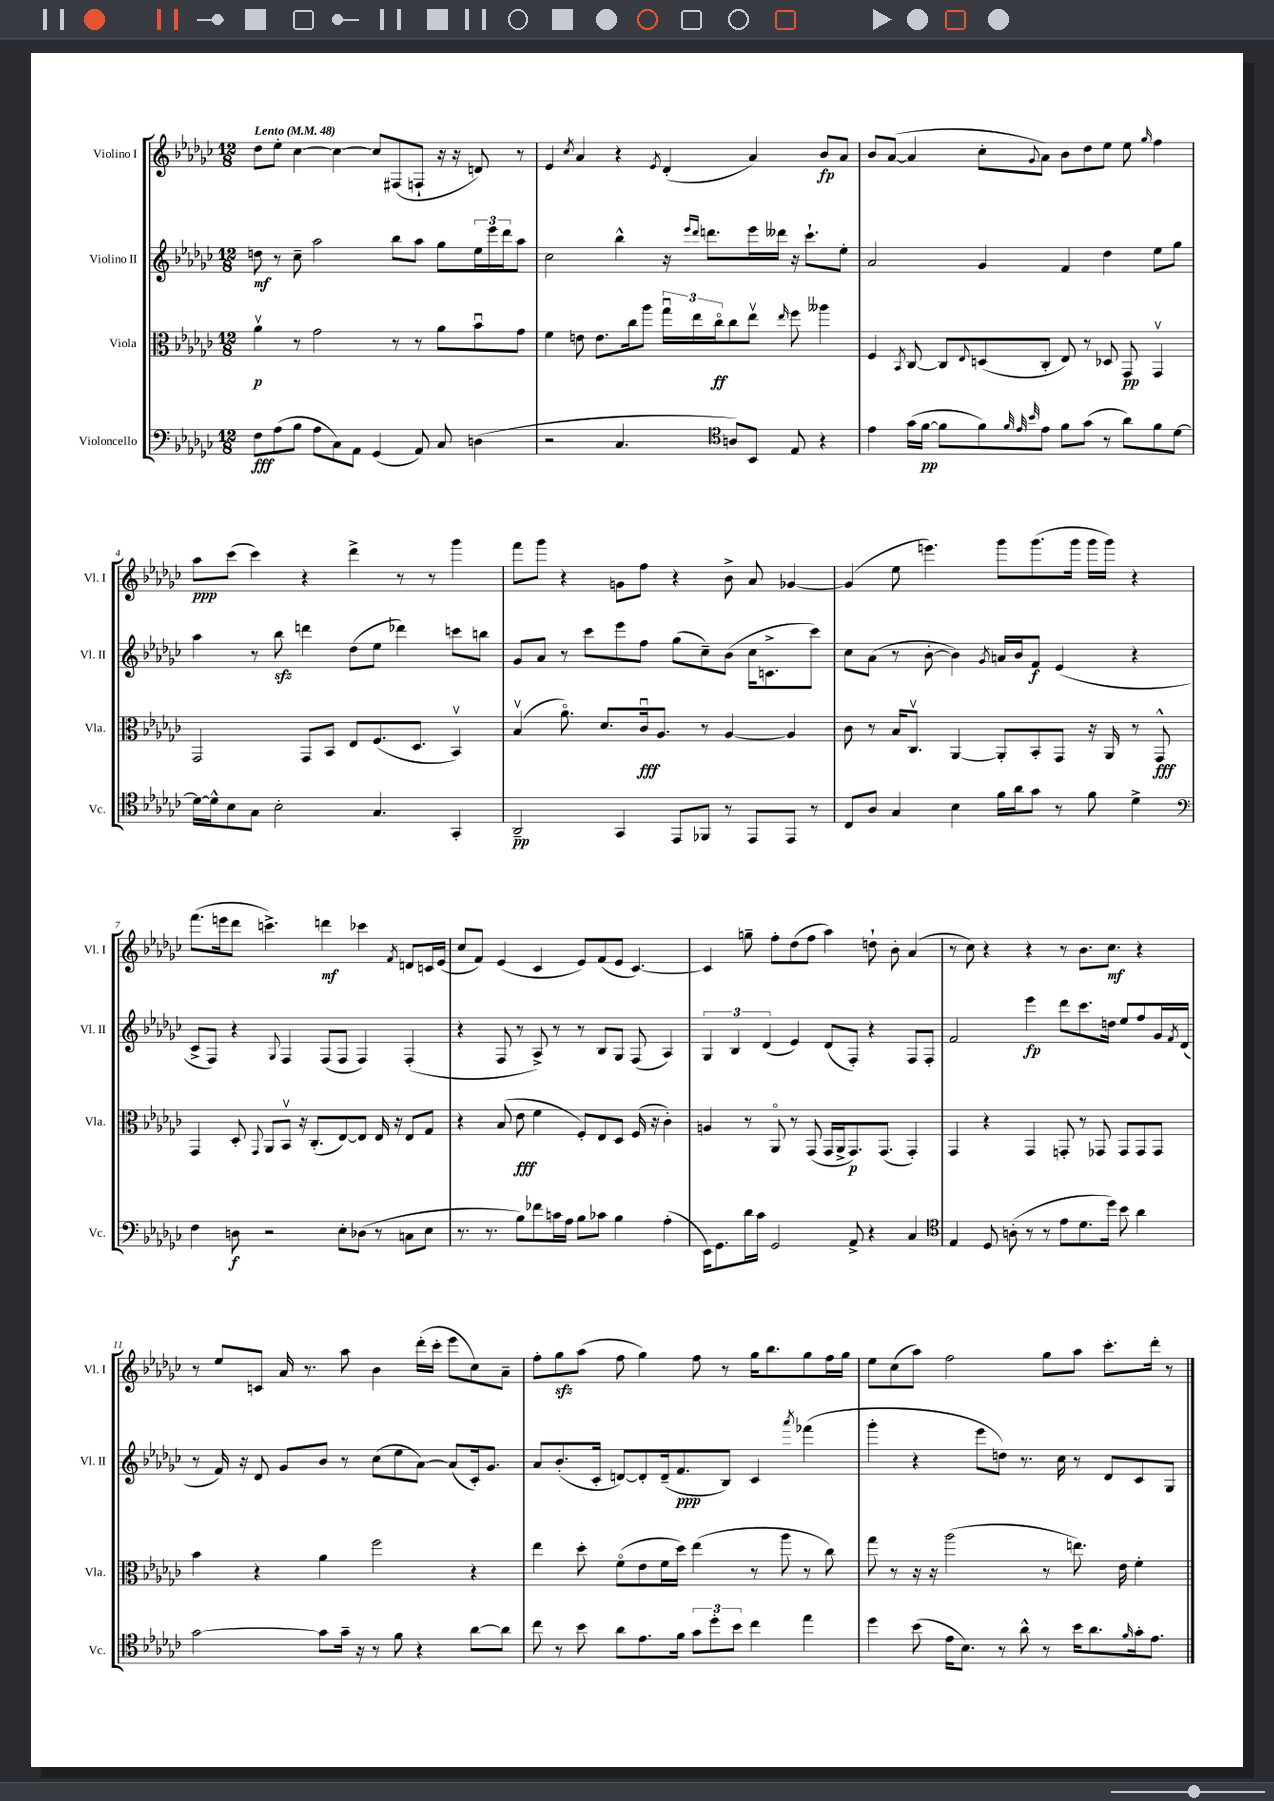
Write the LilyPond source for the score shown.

<<
\new StaffGroup <<
\new Staff = "s0" \with { instrumentName = "Violino I" shortInstrumentName = "Vl. I" } {
    \clef treble \key ges \major \numericTimeSignature \time 12/8 \tempo "Lento" 4 = 48
    des''8 ees''8-. ces''4~ ces''4~ ces''8 fis8( f8-! r16 r16 d'8) r8 |
    ees'4 \acciaccatura { ces''8 } aes'4 r4 \acciaccatura { ees'8 } des'4-.( aes'4) bes'8\fp aes'8 |
    bes'8 aes'8~( aes'4 ces''8-. \appoggiatura { ges'8 } aes'8) bes'8 des''8 ees''8 ees''8 \grace { ges''16 } f''4 |
    aes''8\ppp ces'''8( ces'''4) r4 des'''4-> r8 r8 ges'''4 |
    f'''8 ges'''8 r4 g'8 f''8 r4 bes'8-> aes'8 ges'4~ |
    ges'4( ees''8 e'''4.) ges'''8 ges'''8.( ges'''16 ges'''16 ges'''16) r4 |
    f'''8.( e'''16 des'''8 c'''4.->) d'''4\mf ces'''4 \acciaccatura { f'8 } d'8 c'16 ees'16( |
    ces''8 f'8) ees'4( ces'4 ees'8) f'8( ees'8 ces'4.~) |
    ces'4 g''8-- f''8-. des''8( f''8 aes''4) d''8-! bes'8-. aes'4( |
    r8 ces''8) r4 r4 r8 bes'8. ces''8.\mf r4 |
    r8 ees''8 c'8 aes'16 r8. aes''8 bes'4 des'''16-.( ces'''16-. ees'''8 ces''8) aes'8-- |
    f''8-. ges''8\sfz aes''8( f''8 ges''4) f''8 r8 ges''16 bes''8. ges''8 f''16 ges''16 |
    ees''8 ces''8( aes''8) f''2 ges''8 aes''8 ces'''8.-. des'''16-. r8 \bar "|." |
}
\new Staff = "s1" \with { instrumentName = "Violino II" shortInstrumentName = "Vl. II" } {
    \clef treble \key ges \major \numericTimeSignature \time 12/8
    d''8\mf r8 ces''8-- aes''2 bes''8 aes''8 ges''8 \tuplet 3/2 { ees''16 ees'''16 des'''16 } aes''8 |
    ces''2 bes''4-^ r16 \grace { ees'''16 des'''16 } d'''8. ees'''16 deses'''16 r16 ces'''8.-! ees''8-. |
    aes'2 ges'4 f'4 des''4 ees''8 ges''8 |
    aes''4 r8 bes''8\sfz d'''4 des''8( ees''8 des'''4) c'''8 b''8 |
    ges'8 aes'8 r8 ces'''8 ees'''8 f''8 ges''8( ces''8--) bes'8( ces''16 c'8.-> ces'''8) |
    ces''8 aes'8( r8 bes'8~-. bes'4) \acciaccatura { ges'8 } a'16 bes'16 f'8\f ees'4( r4 |
    ces'8-> f8) r4 \appoggiatura { ges8 } f4 f8( f8 f4) f4-.( |
    r4 f8 r8 aes8->) r8 r8 bes8 ges8 f8( aes4) |
    \tuplet 3/2 { ges4 bes4 des'4( } ees'4) des'8( f8-.) r4 f8 f8-. |
    f'2 ees'''4\fp des'''8 ces'''8. d''16 ees''8 f''8 ges'16 \acciaccatura { f'8 } des'16( |
    r8 f'16) r16 des'8 ges'8 bes'8 r8 ces''8( ees''8 aes'8~) aes'8( ces'16-.) ges'8. |
    aes'8 bes'8.-.( ces'16-. d'8~) d'8-. d'16--( f'8.\ppp bes8) ces'4 \acciaccatura { aes'''8 } fes'''4( |
    ges'''4-. r4 ees'''8 d''8) r8. ces''16 r8 des'8 ces'8 ges8 \bar "|." |
}
\new Staff = "s2" \with { instrumentName = "Viola" shortInstrumentName = "Vla." } {
    \clef alto \key ges \major \numericTimeSignature \time 12/8
    aes'4\upbow\p r8 ges'2 r8 r8 aes'8 bes'8\downbow ges'8 |
    f'4 e'8 e'8. ces''16 aes''8 \tuplet 3/2 { ges''16\downbow ees''16 ces''16\flageolet\ff } ces''8 ees''8\upbow \grace { ees''16 } f''8 aeses''4 |
    f4 \acciaccatura { bes,8 } ces8~ ces8 \appoggiatura { ees8 } d8( ces8-. ees8) r8 des8 ges,8\pp ges,4\upbow |
    ges,2 ges,8 bes,8 ees8 f8.( des8. bes,4\upbow) |
    bes4\upbow( aes'8.\flageolet) des'8. ces'16\downbow\fff aes8. r8 aes4~ aes4 |
    ces'8 r8 bes16 ces8.\upbow aes,4~ aes,8-. bes,8-. ges,8 r16 aes,16 r8 ges,8-^\fff |
    ges,4 des8-. \appoggiatura { ges,8 } aes,8 bes,8\upbow r16 ces8.-.( ees8~) ees8 ees16 r16 ees8 ges8 |
    r4 bes8( ees'8\fff f'4 f8-.) ees8 des8 f16( r16 ces'4-.) |
    a4 r8 aes,8\flageolet r8 ges,8( ges,16 aes,16-> ges,8.\p) ges,8.( ges,4-.) |
    ges,4 r4 ges,4 g,8-. r8 ges,8 ges,8 ges,8 ges,8 |
    bes'4 r4 aes'4 f''2 r4 |
    ees''4 des''8-. f'8\flageolet( ees'8 f'16 des''16) ees''4( r8 aes''8 r8 ces''8) |
    ges''8 r8 r16 r16 aes''2( r8 e''8.) ees'16 f'4-. \bar "|." |
}
\new Staff = "s3" \with { instrumentName = "Violoncello" shortInstrumentName = "Vc." } {
    \clef bass \key ges \major \numericTimeSignature \time 12/8
    f8\fff aes8( bes8 aes8 ces8) aes,8 ges,4( aes,8) ces8 d4( |
    r2 ces4. \clef tenor a8) bes,8 ees8 r4 |
    ees'4 ges'16( f'16~\pp f'8 f'8) \grace { f'32 ees'32 bes'32 } ees'8 f'8 ges'8( r8 aes'8) f'8 des'8~ |
    des'16~ des'16-^ bes8 ges8 bes2-. ges4. ges,4-. |
    aes,2--\pp ges,4 ees,8 fes,8 r8 ees,8 ees,8 r8 |
    ces8 aes8 ges4 bes4 f'16 aes'16 ges'8 r8 f'8 des'4-> |
    \clef bass f4 d8\f r2 ees8-. des8( r8 c8 ees8 |
    r8. r8. bes8) fes'8 c'16 aes16 bes8 ces'8 bes4 aes4-.( |
    ees,16) ges,8. des'16 ces'16 ges,2 aes,8-> r4 ces4 |
    \clef tenor ees4 des8 a8-.( r8 r8 ees'8 des'8. des''16) bes'8 aes'4 |
    ges'2~ ges'8 ges'16-- r16 r8 f'8 r4 aes'8~ aes'8 |
    ces''8 r8 bes'8 aes'8 ees'8. f'16 \tuplet 3/2 { ges'8 des''8-. bes'8 } ces''4 ees''4 |
    des''4 bes'8( ees'16 bes8.) r8 aes'8-^ r8 bes'16 aes'8. \grace { f'16 } ges'16-. ees'8. \bar "|." |
}
>>
>>
